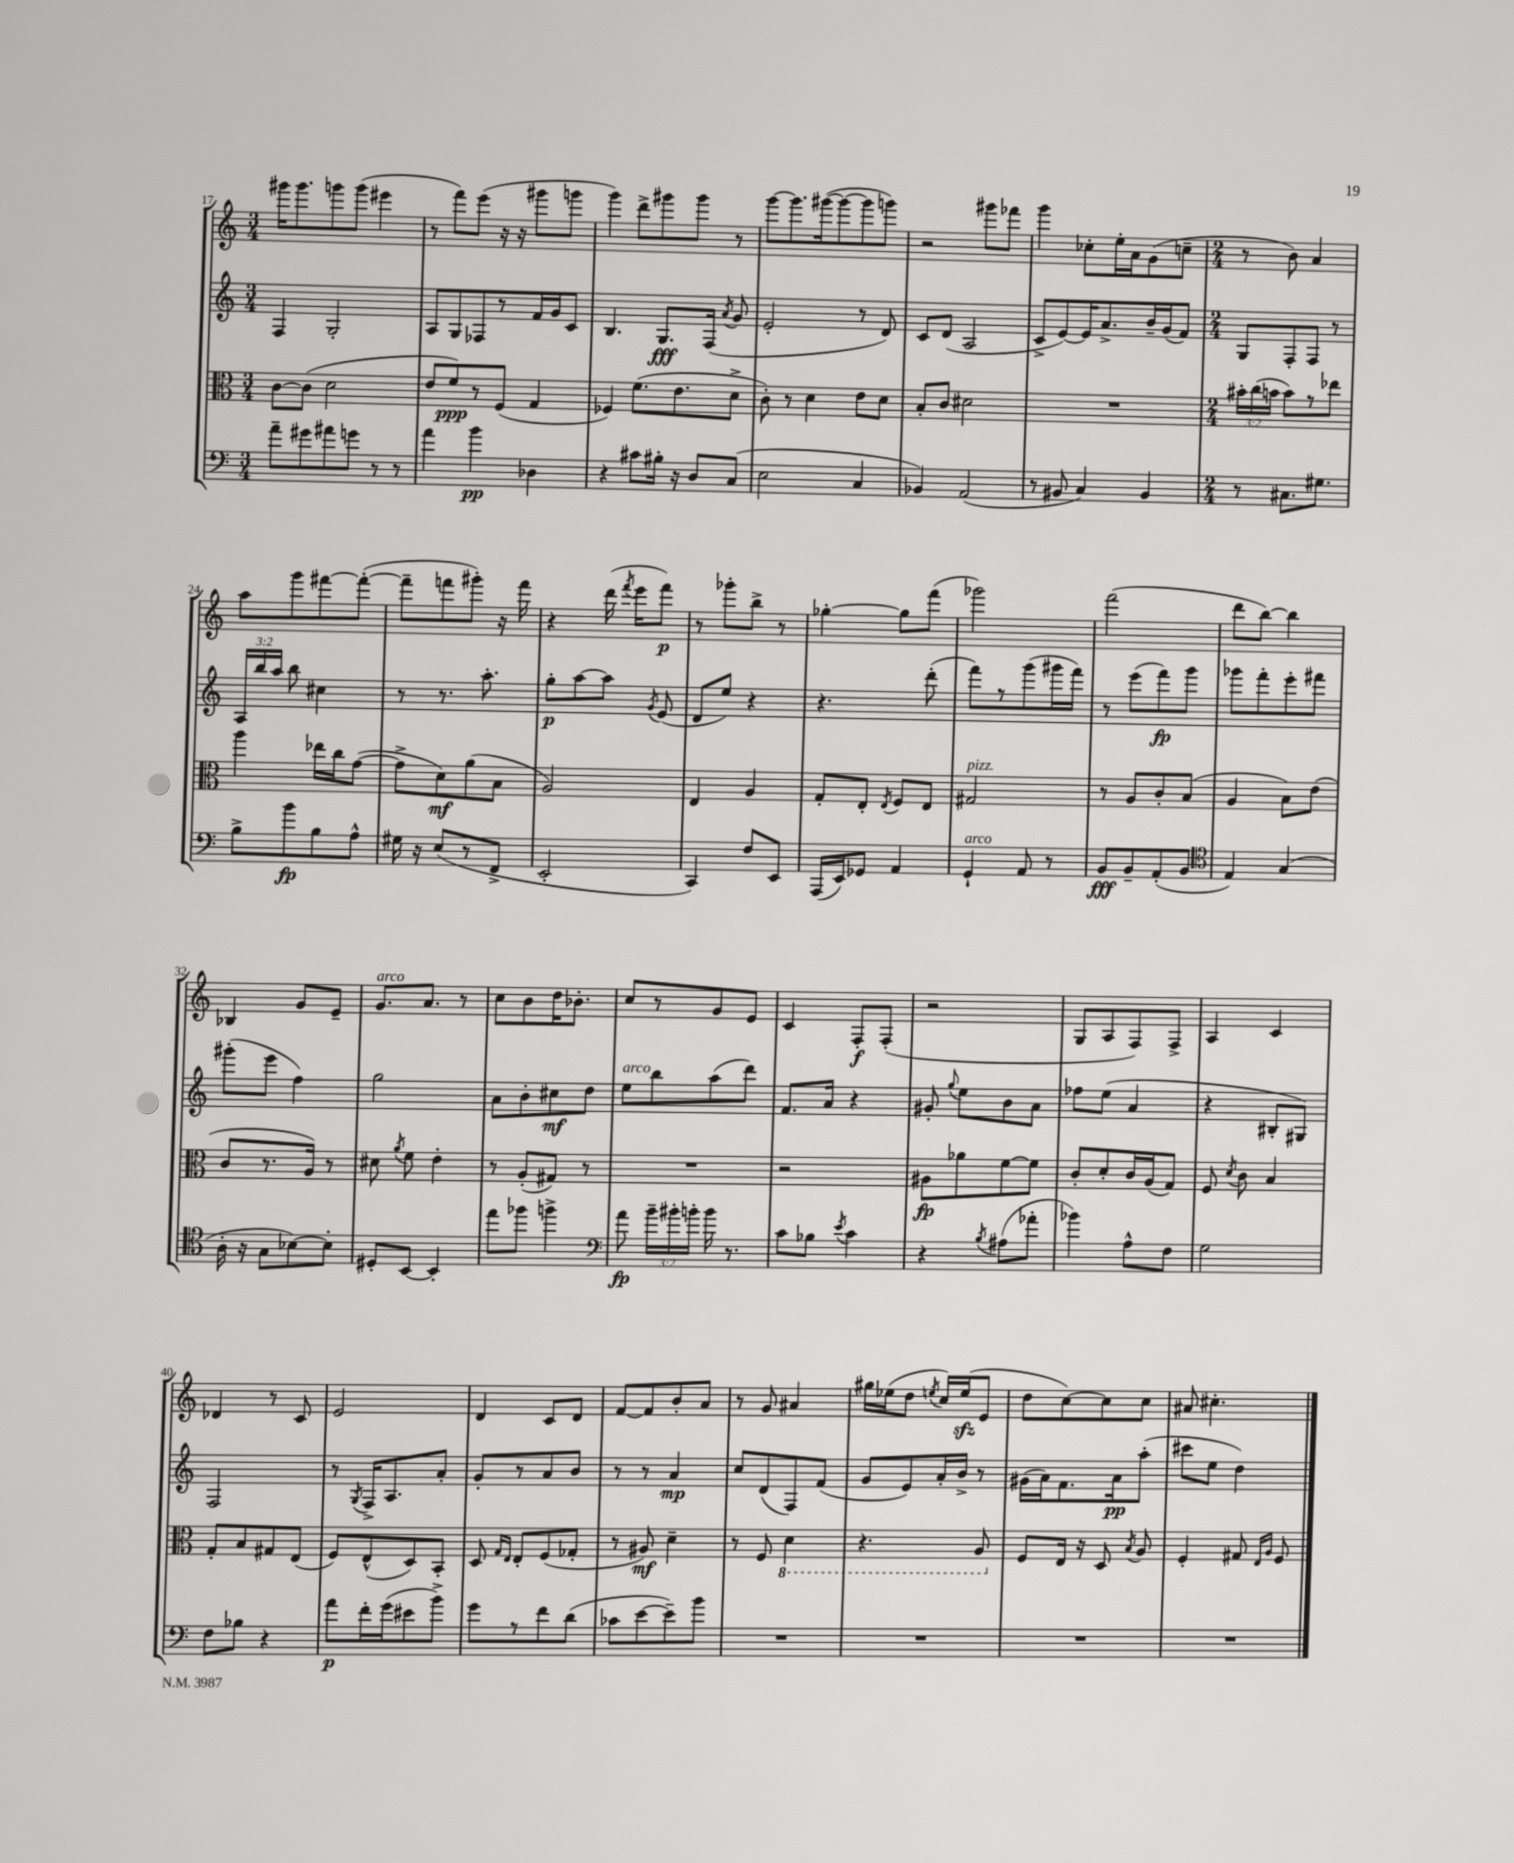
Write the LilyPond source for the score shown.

<<
\new StaffGroup <<
\new Staff = "s0" {
    \clef treble \key c \major \numericTimeSignature \time 3/4
    \autoBeamOff gis'''16[ gis'''8. g'''8 g'''8]( eis'''4 |
    r8 f'''8[) e'''8]( r16 r16 gis'''8[ g'''8] |
    g'''4) d'''8[-> gis'''8 gis'''8] r8 |
    g'''8[~ g'''8. gis'''16~( gis'''8~ gis'''8 g'''8]) |
    r2 gis'''8[ fes'''8] |
    g'''4 ces''8[-. e''16-. a'16 g'8( c''8]-- |
    \numericTimeSignature \time 2/4 r8 b'8) a'4 |
    a''8[ g'''8 fis'''8~ fis'''8]~-.( |
    fis'''8[-- f'''8 gis'''8]-.) r16 f'''16 |
    r4 d'''16( \acciaccatura { f'''8 } e'''16[ f'''8]\p) |
    r8 ges'''8[-. b''8]-> r8 |
    ges''4~-. ges''8[ f'''8]( |
    ges'''2) |
    f'''2( |
    d'''8[ b''8]~) b''4 |
    bes4 g'8[ e'8]-- |
    g'8.[^\markup { \italic "arco" } a'8.] r8 |
    c''8[ b'8 d''16 bes'8.]-. |
    c''8[ r8 g'8 e'8] |
    c'4 f8[-.\f f8]-.( |
    r2 |
    g8[ a8 f8) f8]-> |
    a4 c'4 |
    des'4 r8 c'8 |
    e'2 |
    d'4 c'8[ d'8] |
    f'8[~ f'8 b'8-. a'8] |
    r8 g'8 ais'4 |
    gis''16[ ees''16( d''8] \acciaccatura { e''8 } c''16[) e''16\sfz( e'8] |
    d''8[ c''8~) c''8 c''8] |
    ais'8 cis''4.-. \bar "|." |
}
\new Staff = "s1" {
    \clef treble \key c \major \numericTimeSignature \time 3/4 \override Staff.TupletNumber.text = #tuplet-number::calc-fraction-text
    \autoBeamOff f4 g2-. |
    a8[ g8 fes8 r8 f'16 g'16 c'8] |
    b4. g8.[\fff f16]( \acciaccatura { a'8 } g'8 |
    e'2-. r8 d'8) |
    c'8[ d'8]( a2 |
    c'8[-> e'8~) e'16 a'8.-> b'16-- g'16( f'8]) |
    \numericTimeSignature \time 2/4 g8[ f8-. f8] r8 |
    \tuplet 3/2 { a16[ b''16 a''16] } b''8 cis''4 |
    r8 r8. a''8.-. |
    g''8[-.\p a''8~ a''8] \acciaccatura { g'8 } e'8( |
    d'8[ e''8]) r4 |
    r4. d'''8-.( |
    f'''8[) r8 g'''8( gis'''16 f'''16]) |
    r8 e'''8[( f'''8\fp) g'''8] |
    ges'''8[ f'''8-. e'''8-. fis'''8] |
    gis'''8[-.( e'''8] f''4) |
    g''2 |
    a'8[ b'8-. cis''8\mf d''8] |
    e''8[^\markup { \italic "arco" } b''8 a''8( d'''8]) |
    f'8.[ a'16] r4 |
    gis'8-. \appoggiatura { g''8 } e''8[ b'8 a'8] |
    fes''8[ e''8]( a'4 |
    r4 bis8[-. gis8]) |
    f2 |
    r8 \acciaccatura { g8 } f16[-> a8. a'8]-. |
    g'8[-. r8 a'8 b'8] |
    r8 r8 a'4\mp |
    c''8[ d'8( f8) f'8]( |
    g'8[ e'8) a'16-. b'16]-> r8 |
    gis'16[( a'16) f'8. a'16\pp a''8]-.( |
    cis'''8[ e''8] d''4) \bar "|." |
}
\new Staff = "s2" {
    \clef alto \key c \major \numericTimeSignature \time 3/4 \override Staff.TupletNumber.text = #tuplet-number::calc-fraction-text
    \autoBeamOff c'8[~ c'8]( d'2 |
    e'8[ f'8\ppp) r8 f8]( g4 |
    fes4) f'8.[( e'8. d'8]-> |
    c'8-.) r8 d'4 e'8[ d'8] |
    b8[-. c'8] dis'2 |
    R2. |
    \numericTimeSignature \time 2/4 \tuplet 3/2 { bis'16[-. c''16( b'16] } b'8[) r8 ees''8] |
    a''4 ees''16[ c''16 g'8]~( |
    g'8[-> d'8\mf) a'8( b8] |
    a2) |
    e4 a4 |
    g8[-. e8]-. \acciaccatura { e8 } f8[ e8] |
    gis2^\markup { \italic "pizz." } |
    r8 a8[ c'8-. b8]( |
    a4 b8[) e'8]( |
    c'8[ r8. a16]) r8 |
    dis'8 \acciaccatura { a'8 } f'8 e'4-. |
    r8 a8[-.( gis8]) r8 |
    R2 |
    r2 |
    ais8[\fp aes'8 f'8~ f'8] |
    c'8[-. d'8-. c'16 a16( g8]) |
    f8 \acciaccatura { d'8 } c'8 b4 |
    g8[-. b8 gis8 e8]( |
    f8[) e8-^( d8) b,8]-. |
    d8 \grace { g16[ e16] } e8[-. f8( ges8]-. |
    r8 ais8\mf) d'4-- |
    r8 f8 \ottava #-1 d4 |
    r4. a,8 \ottava #0 |
    f8[ e16] r16 d8 \acciaccatura { b8 } a8 |
    f4-. gis8 \grace { e16[ a16] } f8 \bar "|." |
}
\new Staff = "s3" {
    \clef bass \key c \major \numericTimeSignature \time 3/4 \override Staff.TupletNumber.text = #tuplet-number::calc-fraction-text
    \autoBeamOff a'8[-- gis'8 ais'8 g'8] r8 r8 |
    a'4 b'4\pp des4 |
    r4 cis'8[ bis16]-. r16 d8[ c8]( |
    e2 c4 |
    bes,4) a,2( |
    r8 bis,8 c4) bis,4 |
    \numericTimeSignature \time 2/4 r8 cis8.[ gis8.] |
    b8[-> b'8\fp b8 a8]-^ |
    gis16 r16 e8[( r8 f,8]-> |
    e,2-. |
    c,4) f8[ e,8] |
    a,,16[( e,16) ges,8] a,4 |
    g,4-!^\markup { \italic "arco" } a,8 r8 |
    b,8[\fff b,8-- a,8-.( b,8] |
    \clef tenor e4) g4( |
    a16-. r16 g8[ bes8~) bes8]-. |
    dis8[-. b,8]~ b,4-. |
    e''8[ fes''8] f''4-> |
    \clef bass a'8\fp \tuplet 3/2 { b'16[-- bis'16-. b'16]-. } b'16 r8. |
    c'8[ bes8] \acciaccatura { e'8 } c'4 |
    r4 \acciaccatura { b8 } ais8[( aes'8]-. |
    bes'4) a8[-^ f8] |
    g2 |
    f8[ bes8] r4 |
    a'8[\p f'16-. g'16( eis'8 b'8]->) |
    g'8[ r8 f'8 d'8]( |
    ces'8[ e'8~ e'8--) b'8] |
    R2 |
    R2 |
    R2 |
    R2 \bar "|." |
}
>>
>>
\layout { \context { \Score currentBarNumber = #17 } }
